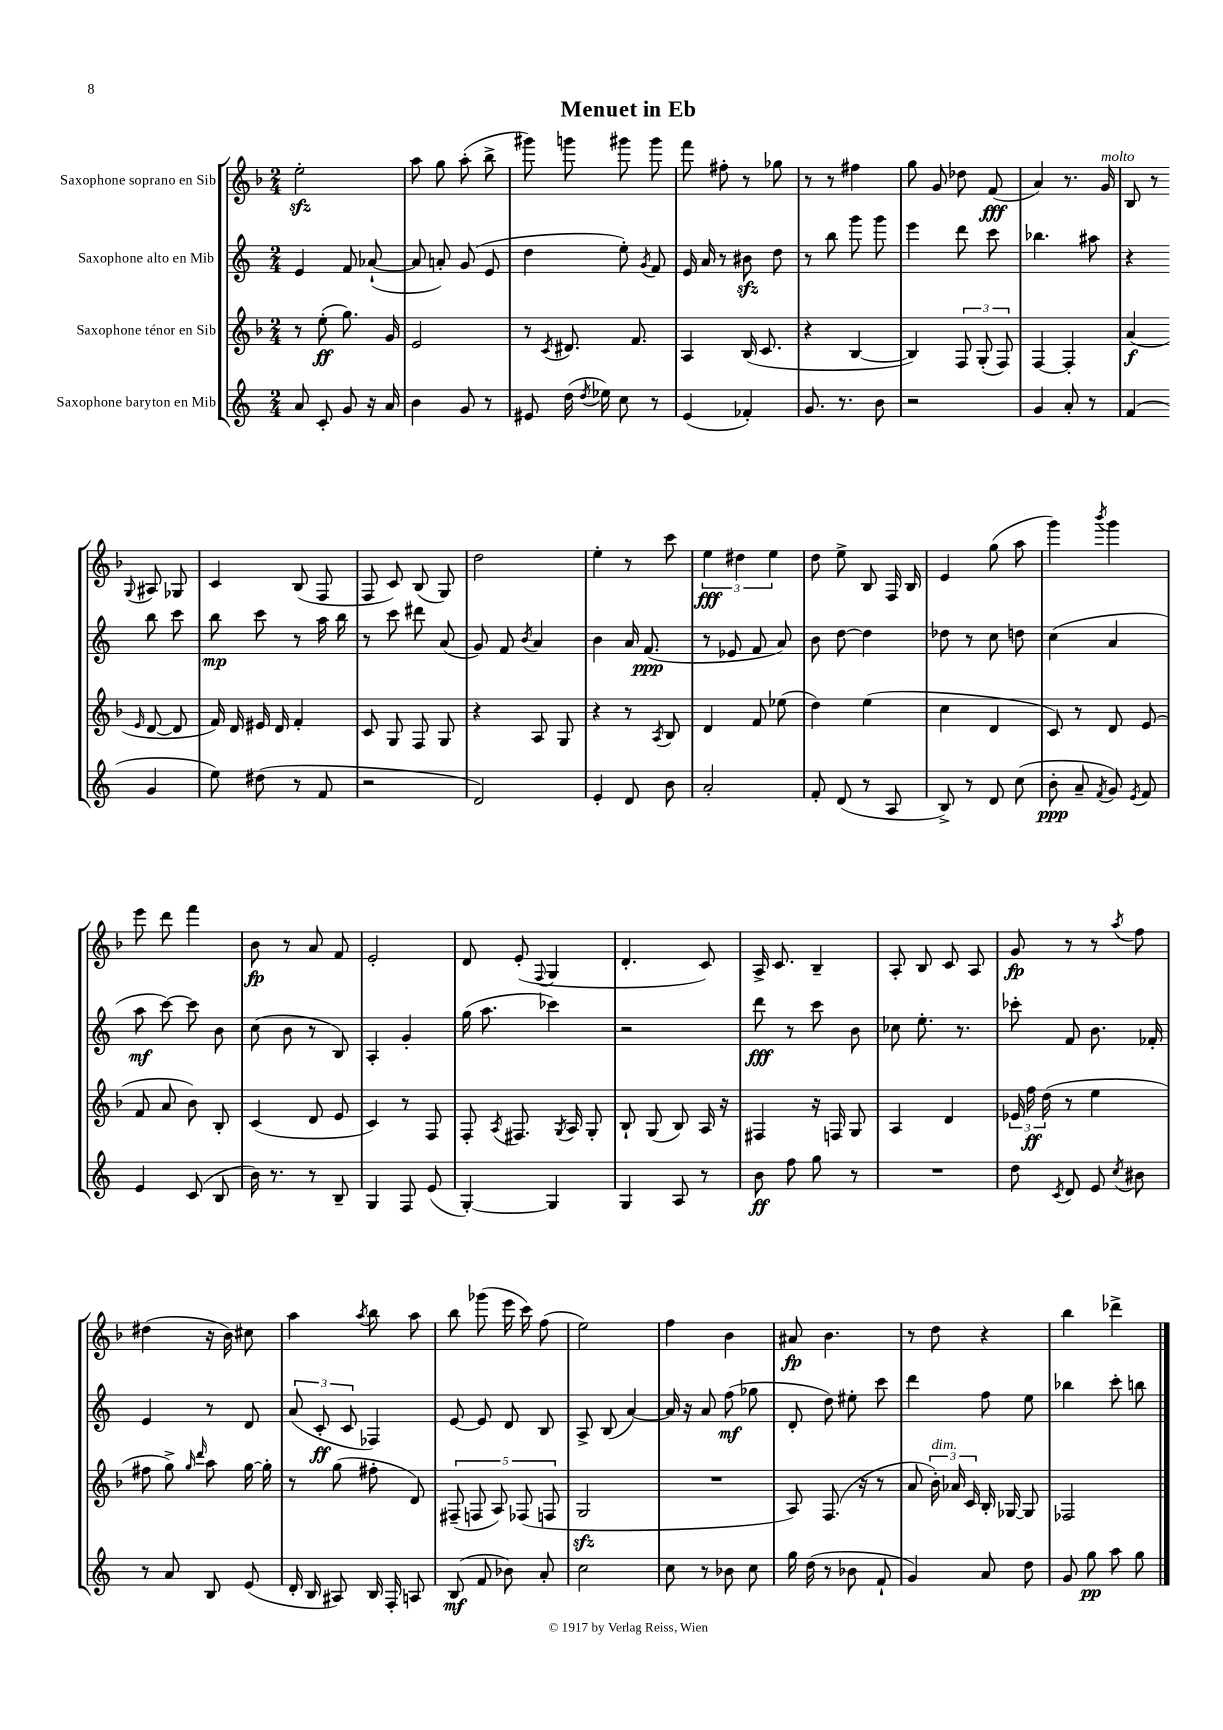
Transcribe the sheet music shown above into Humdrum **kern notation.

**kern	**dynam	**kern	**dynam	**kern	**dynam	**kern	**dynam
*part4	*part4	*part3	*part3	*part2	*part2	*part1	*part1
*staff4	*staff4	*staff3	*staff3	*staff2	*staff2	*staff1	*staff1
*I"Saxophone baryton en Mib	*	*I"Saxophone ténor en Sib	*	*I"Saxophone alto en Mib	*	*I"Saxophone soprano en Sib	*
*clefG2	*	*clefG2	*	*clefG2	*	*clefG2	*
*k[]	*	*k[b-]	*	*k[]	*	*k[b-]	*
*M2/4	*	*M2/4	*	*M2/4	*	*M2/4	*
=1	=1	=1	=1	=1	=1	=1	=1
8a/	.	8r	.	4e/	.	2eezz'\	.
8c'/	.	(8ee'\	ff	.	.	.	.
8g/	.	8.gg\)	.	8f/	.	.	.
16r	.	.	.	([8a-X`/	.	.	.
16a/	.	16g/	.	.	.	.	.
=2	=2	=2	=2	=2	=2	=2	=2
4b\	.	2e/	.	8a-/]	.	8aa\	.
.	.	.	.	8an'/)	.	8gg\	.
8g/	.	.	.	(8g/	.	(8aa'\	.
8r	.	.	.	8e/	.	8bb-^\	.
=3	=3	=3	=3	=3	=3	=3	=3
8e#X/	.	8r	.	4dd\	.	8ggg#X\)	.
.	.	8qc/	.	.	.	.	.
(16dd\	.	8.d#X/	.	.	.	8gggn\	.
8qdd/	.	.	.	.	.	.	.
16ee-X\)	.	.	.	.	.	.	.
8cc\	.	.	.	8ee'\)	.	8ggg#X\	.
.	.	8.f/	.	.	.	.	.
.	.	.	.	8qg/	.	.	.
8r	.	.	.	8f/	.	8ggg#\	.
=4	=4	=4	=4	=4	=4	=4	=4
(4e/	.	4A/	.	16e/	.	8fff\	.
.	.	.	.	16a/	.	.	.
.	.	.	.	8r	.	8ff#X'\	.
4f-X'/)	.	(16B-/	.	8b#Xzz\	.	8r	.
.	.	8.c/	.	.	.	.	.
.	.	.	.	8dd\	.	8gg-X\	.
=5	=5	=5	=5	=5	=5	=5	=5
8.g/	.	4r	.	8r	.	8r	.
.	.	.	.	8bb\	.	8r	.
8.r	.	.	.	.	.	.	.
.	.	[4B-/	.	8ggg\	.	4ff#X\	.
8b\	.	.	.	8ggg\	.	.	.
=6	=6	=6	=6	=6	=6	=6	=6
2r	.	4B-/])	.	4eee\	.	8gg\	.
.	.	.	.	.	.	8g/	.
.	.	12F/	.	8ddd\	.	8dd-X\	.
.	.	(12G'/	.	.	.	.	.
.	.	.	.	8ccc\	.	(8f/	fff
.	.	12F/)	.	.	.	.	.
=7	=7	=7	=7	=7	=7	=7	=7
4g/	.	[4F/	.	4.bb-X\	.	4a/)	.
8a'/	.	4F'/]	.	.	.	8.r	.
8r	.	.	.	8aa#X\	.	.	.
!	!	!	!	!	!	!LO:TX:a:i:t=molto	!
.	.	.	.	.	.	16g/	.
=8	=8	=8	=8	=8	=8	=8	=8
(4f/	.	(4a/	f	4r	.	8B-/	.
.	.	.	.	.	.	8r	.
.	.	16qqe/	.	.	.	8qqG/	.
4g/	.	[8d/	.	8bb\	.	8A#X/	.
.	.	8d/]	.	8ccc\	.	8G-X/	.
!!LO:LB:g=z
=9	=9	=9	=9	=9	=9	=9	=9
8ee\)	.	16f/)	.	8bb\	mp	4c/	.
.	.	16d/	.	.	.	.	.
(8dd#X\	.	16e#X/	.	8ccc\	.	.	.
.	.	16d/	.	.	.	.	.
8r	.	4f'/	.	8r	.	(8B-/	.
8f/	.	.	.	16aa\	.	8F/	.
.	.	.	.	16bb\	.	.	.
=10	=10	=10	=10	=10	=10	=10	=10
2r	.	8c/	.	8r	.	8F/	.
.	.	8G/	.	8ccc\	.	8c/)	.
.	.	8F/	.	8ddd#X\	.	(8B-/	.
.	.	8G/	.	(8a/	.	8G/)	.
=11	=11	=11	=11	=11	=11	=11	=11
2d/)	.	4r	.	8g/)	.	2dd\	.
.	.	.	.	8f/	.	.	.
.	.	.	.	8qb/	.	.	.
.	.	8A/	.	4a/	.	.	.
.	.	8G/	.	.	.	.	.
=12	=12	=12	=12	=12	=12	=12	=12
4e'/	.	4r	.	4b\	.	4ee'\	.
8d/	.	8r	.	16a/	.	8r	.
.	.	.	.	(8.f/	ppp	.	.
.	.	8qA/	.	.	.	.	.
8b\	.	8B-/	.	.	.	8ccc\	.
=13	=13	=13	=13	=13	=13	=13	=13
2a'/	.	4d/	.	8r	.	6ee\	fff
.	.	.	.	8e-X/	.	.	.
.	.	.	.	.	.	6dd#X\	.
.	.	8f/	.	8f/	.	.	.
.	.	.	.	.	.	6ee\	.
.	.	(8ee-X\	.	8a/)	.	.	.
=14	=14	=14	=14	=14	=14	=14	=14
8f'/	.	4dd\)	.	8b\	.	8dd\	.
(8d/	.	.	.	[8dd\	.	8ee^\	.
8r	.	(4ee\	.	4dd\]	.	8B-/	.
8A/	.	.	.	.	.	16F/	.
.	.	.	.	.	.	16B-/	.
=15	=15	=15	=15	=15	=15	=15	=15
8B^/)	.	4cc\	.	8dd-X\	.	4e/	.
8r	.	.	.	8r	.	.	.
8d/	.	4d/	.	8cc\	.	(8gg\	.
(8cc\	.	.	.	8ddn\	.	8aa\	.
=16	=16	=16	=16	=16	=16	=16	=16
8b'\	ppp	8c/)	.	(4cc\	.	4ggg\)	.
8a~/	.	8r	.	.	.	.	.
8qf/	.	.	.	.	.	8qbbb-/	.
8g/)	.	8d/	.	4a/	.	4ggg\	.
8qe/	.	.	.	.	.	.	.
8f/	.	(8e/	.	.	.	.	.
!!LO:LB:g=z
=17	=17	=17	=17	=17	=17	=17	=17
4e/	.	8f/	.	8aa\	mf	8eee\	.
.	.	8a/	.	[8ccc\)	.	8ddd\	.
(8c/	.	8b-\)	.	8ccc\]	.	4fff\	.
8B/	.	8B-'/	.	8b\	.	.	.
=18	=18	=18	=18	=18	=18	=18	=18
16b\)	.	(4c/	.	(8cc\	.	8b-\	fp
8.r	.	.	.	.	.	.	.
.	.	.	.	8b\	.	8r	.
8r	.	8d/	.	8r	.	8a/	.
8B~/	.	8e/	.	8B/)	.	8f/	.
=19	=19	=19	=19	=19	=19	=19	=19
4G/	.	4c/)	.	4A'/	.	2e'/	.
8F/	.	8r	.	4g'/	.	.	.
(8e/	.	8F/	.	.	.	.	.
=20	=20	=20	=20	=20	=20	=20	=20
[4G'/)	.	8F'/	.	(16gg\	.	8d/	.
.	.	.	.	8.aa\	.	.	.
.	.	8qA/	.	.	.	.	.
.	.	8.F#X/	.	.	.	(8e'/	.
.	.	.	.	.	.	8qqF/	.
4G/]	.	.	.	4ccc-X\)	.	4G/	.
.	.	8qG/	.	.	.	.	.
.	.	16A/	.	.	.	.	.
.	.	8G'/	.	.	.	.	.
=21	=21	=21	=21	=21	=21	=21	=21
4G/	.	8B-`/	.	2r	.	4.d'/	.
.	.	(8G/	.	.	.	.	.
8A/	.	8B-/)	.	.	.	.	.
8r	.	16A/	.	.	.	8c/)	.
.	.	16r	.	.	.	.	.
=22	=22	=22	=22	=22	=22	=22	=22
8b\	ff	4F#X/	.	8ddd\	fff	16A^/	.
.	.	.	.	.	.	8.c/	.
8ff\	.	.	.	8r	.	.	.
8gg\	.	16r	.	8ccc\	.	4B-~/	.
.	.	16Fn/	.	.	.	.	.
8r	.	8G/	.	8b\	.	.	.
=23	=23	=23	=23	=23	=23	=23	=23
2r	.	4A/	.	8cc-X\	.	8A'/	.
.	.	.	.	8.ee'\	.	8B-/	.
.	.	4d/	.	.	.	8c/	.
.	.	.	.	8.r	.	.	.
.	.	.	.	.	.	8A/	.
=24	=24	=24	=24	=24	=24	=24	=24
8dd\	.	24e-X/	.	8ccc-X'\	.	8g/	fp
.	.	24ff\	ff	.	.	.	.
.	.	(24dd\	.	.	.	.	.
8qc/	.	.	.	.	.	.	.
8d/	.	8r	.	8f/	.	8r	.
8e/	.	4ee\	.	8.b\	.	8r	.
8qcc/	.	.	.	.	.	8qaa/	.
8b#X\	.	.	.	.	.	8ff\	.
.	.	.	.	16f-X'/	.	.	.
!!LO:LB:g=z
=25	=25	=25	=25	=25	=25	=25	=25
8r	.	8ff#X\	.	4e/	.	(4dd#X\	.
8a/	.	8gg^\)	.	.	.	.	.
.	.	16qqgg/	.	.	.	.	.
.	.	16qqddd/	.	.	.	.	.
8B/	.	8aa\	.	8r	.	16r	.
.	.	.	.	.	.	16b-\)	.
(8e/	.	[16gg\	.	8d/	.	8cc#X\	.
.	.	16gg'\]	.	.	.	.	.
=26	=26	=26	=26	=26	=26	=26	=26
16d'/	.	8r	.	(12a/	.	4aa\	.
16B/	.	.	.	.	.	.	.
.	.	.	.	12c'/	ff	.	.
8A#X/)	.	(8gg\	.	.	.	.	.
.	.	.	.	12c/	.	.	.
.	.	.	.	.	.	8qaa/	.
16B/	.	8ff#X'\	.	4F-X/)	.	8bb-\	.
16F'/	.	.	.	.	.	.	.
8An/	.	8d/)	.	.	.	8aa\	.
=27	=27	=27	=27	=27	=27	=27	=27
(8B/	mf	(10F#X~/	.	[8e/	.	8bb-\	.
.	.	10Fn/	.	.	.	.	.
8f/	.	.	.	8e/]	.	(8ggg-X\	.
.	.	10A/)	.	.	.	.	.
8b-X\)	.	.	.	8d/	.	16eee\	.
.	.	(10F-X/	.	.	.	.	.
.	.	.	.	.	.	16ccc\)	.
8a'/	.	.	.	8B/	.	(8ff\	.
.	.	10Fn/	.	.	.	.	.
=28	=28	=28	=28	=28	=28	=28	=28
2cc\	.	2Gzz/	.	8A^/	.	2ee\)	.
.	.	.	.	(8B/	.	.	.
.	.	.	.	[4a/)	.	.	.
=29	=29	=29	=29	=29	=29	=29	=29
8cc\	.	2r	.	16a/]	.	4ff\	.
.	.	.	.	16r	.	.	.
8r	.	.	.	8a/	.	.	.
8b-X\	.	.	.	(8ff\	mf	4b-\	.
8cc\	.	.	.	8gg-X\	.	.	.
=30	=30	=30	=30	=30	=30	=30	=30
16gg\	.	8A/)	.	8d'/	.	8a#X/	fp
(16dd\	.	.	.	.	.	.	.
8r	.	(8.F/	.	8dd\)	.	4.b-\	.
8b-X\	.	.	.	8ee#X'\	.	.	.
.	.	16r	.	.	.	.	.
8f`/	.	8r	.	8ccc\	.	.	.
=31	=31	=31	=31	=31	=31	=31	=31
4g/)	.	8a/	.	4ddd\	.	8r	.
!	!	!LO:TX:a:i:t=dim.	!	!	!	!	!
.	.	24b-'\)	.	.	.	8dd\	.
.	.	24a-X/	.	.	.	.	.
.	.	24c/	.	.	.	.	.
8a/	.	16B-'/	.	8ff\	.	4r	.
.	.	[16G-X/	.	.	.	.	.
8dd\	.	8G-/]	.	8ee\	.	.	.
=32	=32	=32	=32	=32	=32	=32	=32
8g/	.	2F-X/	.	4bb-X\	.	4bb-\	.
8gg\	pp	.	.	.	.	.	.
8aa\	.	.	.	8ccc'\	.	4ddd-X^\	.
8gg\	.	.	.	8bbn\	.	.	.
==	==	==	==	==	==	==	==
*-	*-	*-	*-	*-	*-	*-	*-
